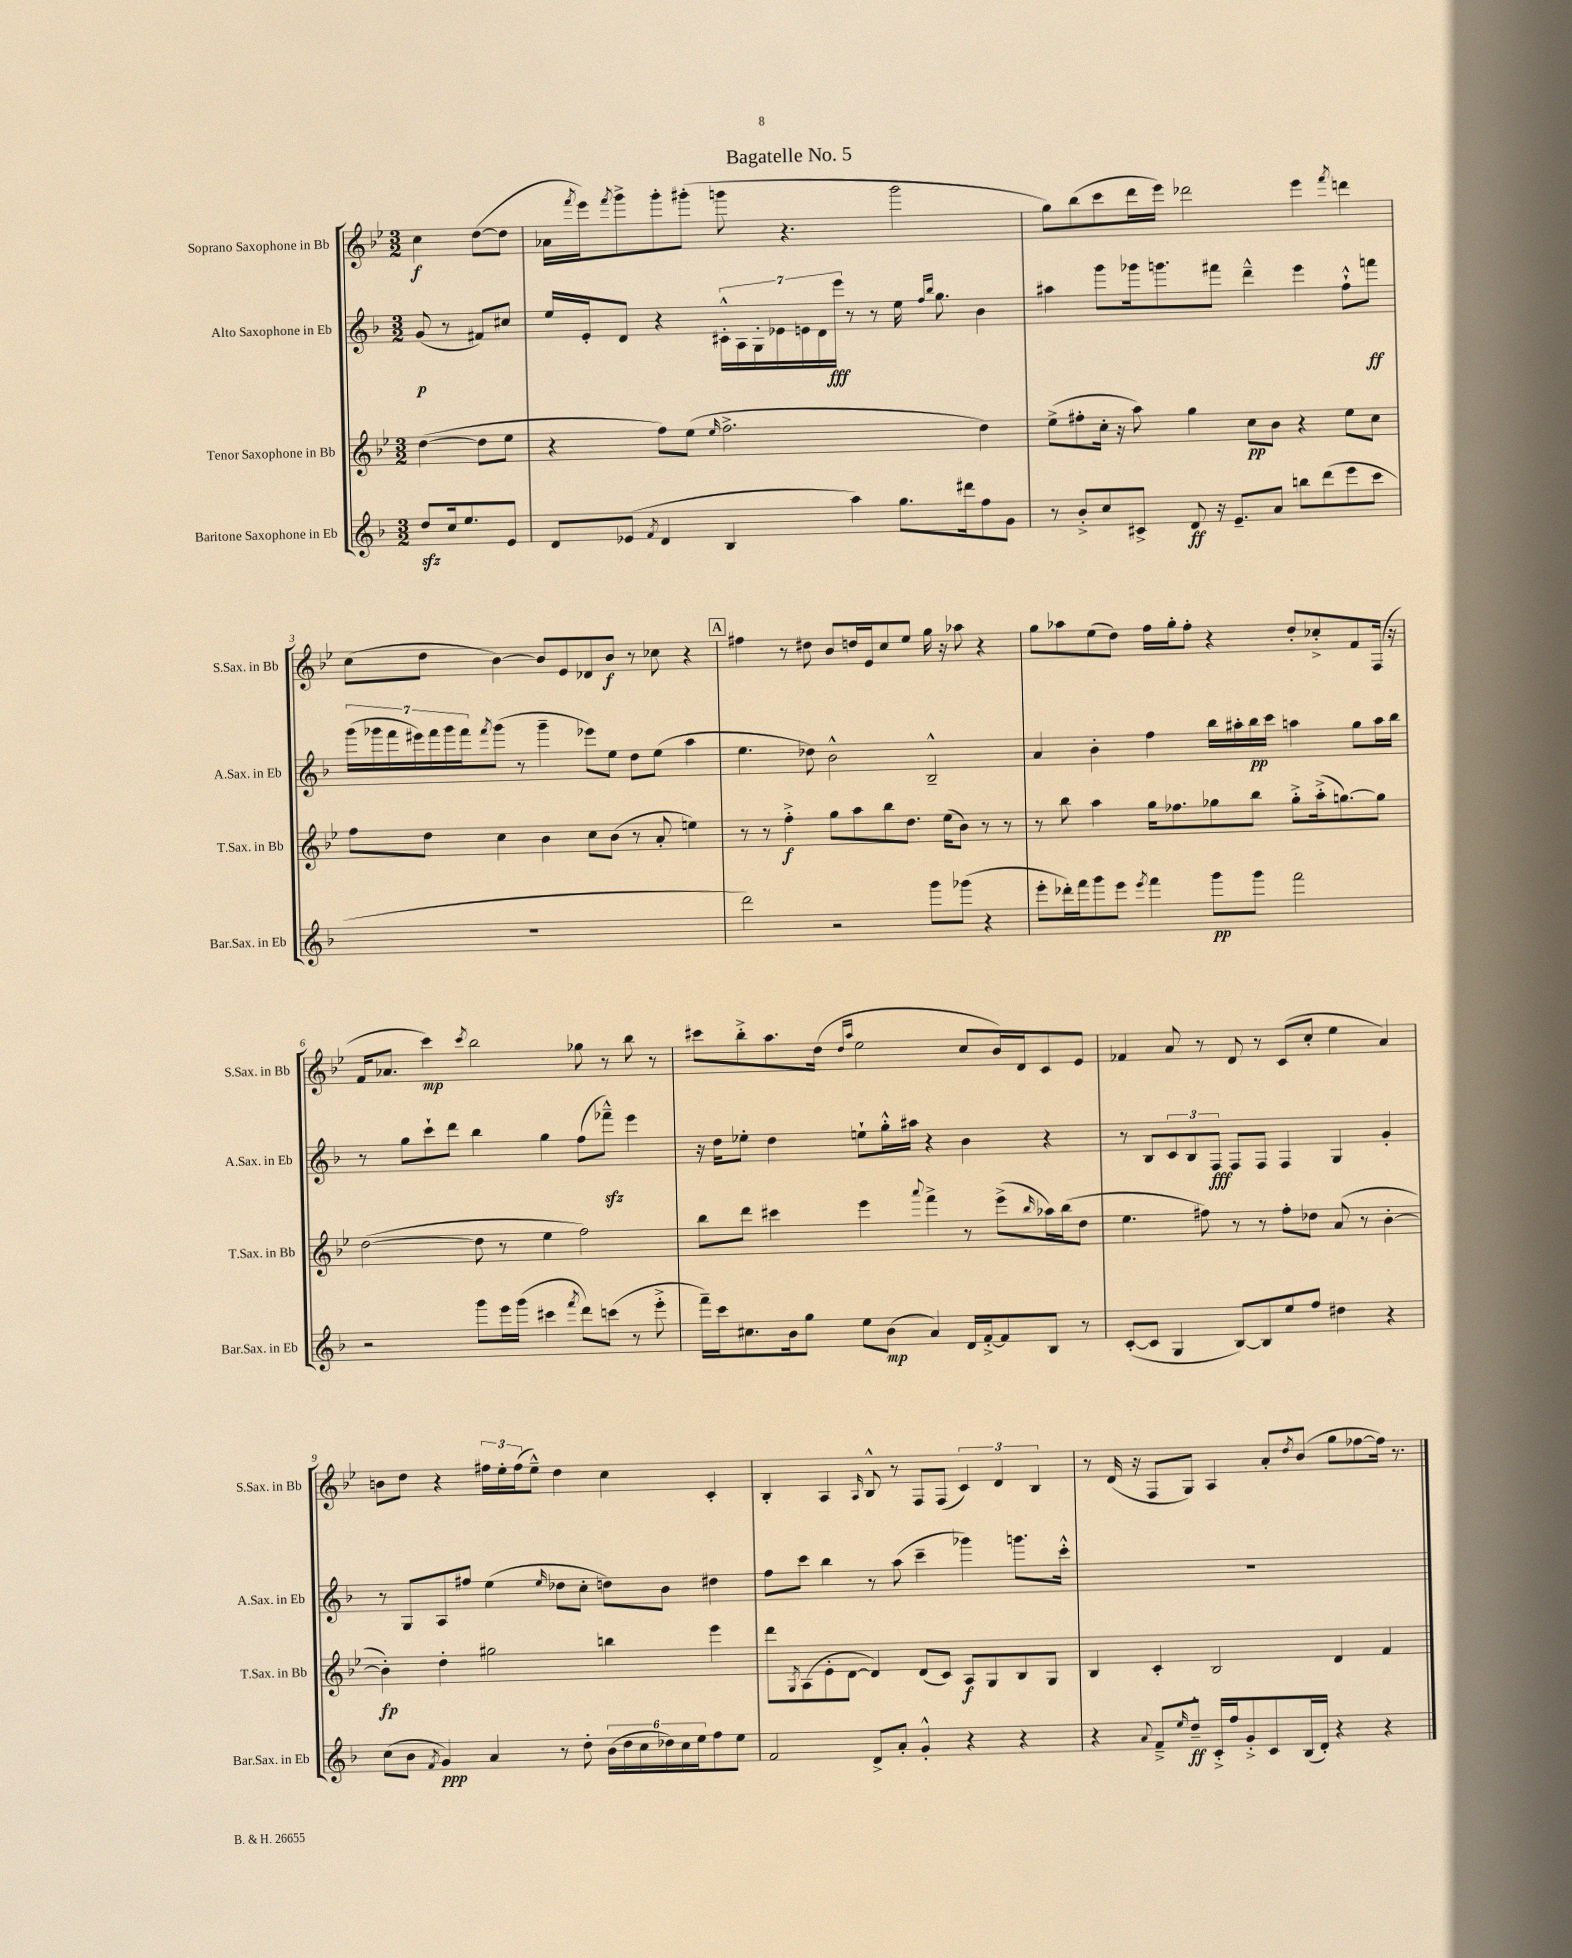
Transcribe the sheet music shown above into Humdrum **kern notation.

**kern	**kern	**kern	**kern
*staff4	*staff3	*staff2	*staff1
*clefG2	*clefG2	*clefG2	*clefG2
*k[b-]	*k[b-e-]	*k[b-]	*k[b-e-]
*M3/2	*M3/2	*M3/2	*M3/2
8dd/L	([4dd\	(8g/	4cc\
16cc/k	.	8r	.
8.ee/	.	.	.
.	8dd\]L	8f#/L)	([8dd\L
8e/J	8ee-\J	8cc#/J	8dd\]J
=	=	=	=
8d/L	4r	16ee/LL	16a-\LL
.	.	.	8qfff/
.	.	16e'/J	16eee-\J)
.	.	.	8qfff/
(8e-/J	.	8d/J	8ggg^\
8qf/	.	.	.
4d/	8ff\L)	4r	8ggg'\
.	(8ee-\J	.	(8ggg#'\J
.	16qqee-/	.	.
4B-/	2.ff^\	28c#'^^\LL	8ggg\
.	.	28A\	.
.	.	28G'\	.
.	.	28e-\	.
.	.	.	4.r
.	.	28e\	.
.	.	28d\	.
.	.	28eee\JJ	.
4aa\)	.	8r	.
.	.	8r	.
8.gg\L	.	16ee\	2ggg\
.	.	16qqff/LL	.
.	.	16qqbb-/JJ	.
.	.	8.gg\	.
16ddd#\k	.	.	.
8ff\	4dd\)	4b-\	.
8g\J	.	.	.
=	=	=	=
8r	(8ee-^\L	4aa#\	8gg\L)
8b-'^/L	8ff#'\	.	(8bb-\
8cc/	16cc'\Jk	8ggg\L	8ccc\
.	16r	.	.
8c#^/J	8aa\)	16ggg-\k	16ddd\L
.	.	8.ggg\	16eee-\JJ)
8d/	4gg\	.	2ddd-\
16r	.	8fff#\J	.
8.e~/L	.	.	.
.	8cc\L	4ddd~^^\	.
8a/J	8b-\J	.	.
8bb\L	4r	4eee\	4eee-\
(8ddd\	.	.	.
.	.	.	8qfff/
8eee\	8ee-\L	8ff`^^\L	4ddd\
8ccc\J	8cc\J	8fff\J	.
=	=	=	=
1.r	8ff\L	(28ggg\LL	(8cc\L
.	.	28ggg-\	.
.	.	28fff\	.
.	.	28eee#\)	.
.	8dd\J	.	8dd\J
.	.	28fff\	.
.	.	28ggg-\	.
.	.	28fff\J	.
.	.	8qfff/	.
.	4cc\	(8ggg-\J	[4b-\)
.	.	8r	.
.	4b-\	4ggg-~\	8b-/]L
.	.	.	8e-/
.	8cc\L	8eee-\L)	8d-/
.	(8b-\J	8ee\J	8b-/J
.	8r	8dd\L	8r
.	8a'/	(8ee\J	8cc-\
.	4ee\)	4aa\	4r
=	=	=	=
2ddd\)	8r	4.ee\	4ff#\
.	8r	.	.
.	4ff'^\	.	8r
.	.	8dd-\)	8dd#\
2r	8gg\L	2b-^^\	8b-/L
.	8aa\	.	16dd/L
.	.	.	16e-/J
.	8bb-\	.	8cc/
.	8.dd\J	.	8ee-/J
8ggg\L	.	2B-~^^/	16gg\
.	(16ee-\LK	.	16r
(8ggg-\J	8b-\J)	.	8aa-\
4r	8r	.	4r
.	8r	.	.
=	=	=	=
8eee'\L	8r	4a/	8gg\L
16ddd-'\L)	8bb-\	.	8aa-\
16fff\J	.	.	.
8ggg\	4aa\	4b-'\	(8ee-\
8eee\J	.	.	8dd\J)
8qeee/	.	.	.
4fff\	16gg\LK	4ff\	16ff\LL
.	8.ff-\	.	16gg'\J
.	.	.	8ff'\J
8ggg\L	8gg-\	16bb-\LL	4r
.	.	16aa#'\	.
8ggg\J	8bb-\J	16bb-\	.
.	.	16ccc\JJ	.
2fff\	8gg-'^\L	4aa\	8dd'/L
.	(16aa'^\k	.	8cc-'^/
.	[8.gg\)	.	.
.	.	8gg\L	8f/
.	8gg\]J	16aa\L	(16F/Jk
.	.	16bb-\JJ	16r
=	=	=	=
2r	([2dd\	8r	16f/LK
.	.	.	8.a-/J
.	.	8gg\L	.
.	.	8ccc`\	4ccc\)
.	.	8ddd\J	.
.	.	.	8qccc/
8ggg\L	8dd\]	4bb-\	2bb-\
16eee\L	8r	.	.
(16ggg\JJ	.	.	.
4ccc#\	4ee-\	4gg\	.
8qfff/	.	.	.
8ddd\L)	2ff\)	(8ff\L	8gg-\
(8ccc\J	.	8fff-~^^\J)	8r
8r	.	4eee\	8bb-\
8eee'^\	.	.	8r
=	=	=	=
16fff~\LL)	8bb-\L	16r	8ccc#\L
16ccc\J	.	16dd\LK	.
8.cc#\	8ddd\J	8ee-'\J	8bb-'^\
.	4ccc#\	4dd\	8.aa\
16b-\k	.	.	.
8gg\J	.	.	.
.	.	.	(16dd\Jk
.	.	.	16qqdd/LL
.	.	.	16qqaa/JJ
8ee\L	4eee-\	8ee`\L	2ee-\
(8b-\J	.	16gg'^^\L	.
.	.	16aa#\JJ	.
.	8qqaaa/	.	.
4a/)	4fff^\	4r	.
16d/LL	8r	4b-\	8cc/L
[16f'^/J	.	.	.
8f/]	(8eee-^\L	.	16b-/L)
.	.	.	16d/J
.	16qqbb-/	.	.
8B-/J	16aa-\L)	4r	8c/
.	(16bb-\J	.	.
8r	8dd\J	.	8e-/J
=	=	=	=
([8c'/L	4.ee-\	8r	4f-/
8c/]J	.	8B-/L	.
4G/	.	12c/	8a/
.	.	12B-/	.
.	8ff#\)	.	8r
.	.	12F/J	.
[8B-/L)	8r	8F/L	8d/
8B-/]	8r	8F/J	8r
8ee/	8ff#'\L	4F/	(8c/L
8ff/J	8dd-\J	.	8cc'/J
4dd#\	(8a/	4G/	4ee-\
.	8r	.	.
4r	[4b-'\	4g'/	4a/)
=	=	=	=
(8cc\L	4b-'\])	8r	8b\L
8b-\J	.	8G/L	8dd\J
8qf/	.	.	.
4g/)	4dd'\	8A/	4r
.	.	8ff#/J	.
4a/	2gg#\	(4ee\	24ff#\LL
.	.	.	24ee-'\
.	.	.	(24ff#\J
.	.	.	8ee-~^^\J)
.	.	16qqee/	.
8r	.	8dd-\L	4dd\
8dd'\	.	8cc'\J	.
(24b-\LL	4bb\	8dd\L)	4cc\
24dd\	.	.	.
24cc\	.	.	.
24dd-\)	.	8b-\J	.
24cc\	.	.	.
24ee\J	.	.	.
8ff\	4eee-\	4dd#\	4c'/
8ee\J	.	.	.
=	=	=	=
2f/	8ddd\L	8ff\L	4B-'/
.	8qG/	.	.
.	(8A\	8ccc\J	.
.	8e-'\	4bb-\	4A/
.	[8d\J	.	.
.	.	.	16qqA/
8d^/L	4d/])	8r	8B-^^/
8a'/J	.	(8aa\	8r
4g'^^/	(8d/L	4ccc~\	8F/L
.	8c/J)	.	(8F/J
4r	8A/L	4ggg-\)	6c/)
.	8G/	.	.
.	.	.	6d/
4r	8B-/	8.ggg\L	.
.	.	.	6B-/
.	8G/J	.	.
.	.	16ccc'^^\Jk	.
=	=	=	=
4r	4B-/	1.r	8r
.	.	.	(16d/
.	.	.	16r
8qqa/	.	.	.
8f~^/L	4c'/	.	8F/L
16qqee/	.	.	.
8dd~^^/J	.	.	8G/J)
16c'^/LL	2B-/	.	4A/
16ff/J	.	.	.
8g'^/	.	.	.
8c/	.	.	8a'/L
.	.	.	8qdd/
(16B-/L	.	.	(8b-/J
16d'/JJ)	.	.	.
4r	4d/	.	8gg\L
.	.	.	[8ff-\
4r	4f/	.	16ff-\]Jk)
.	.	.	8.r
==	==	==	==
*-	*-	*-	*-
